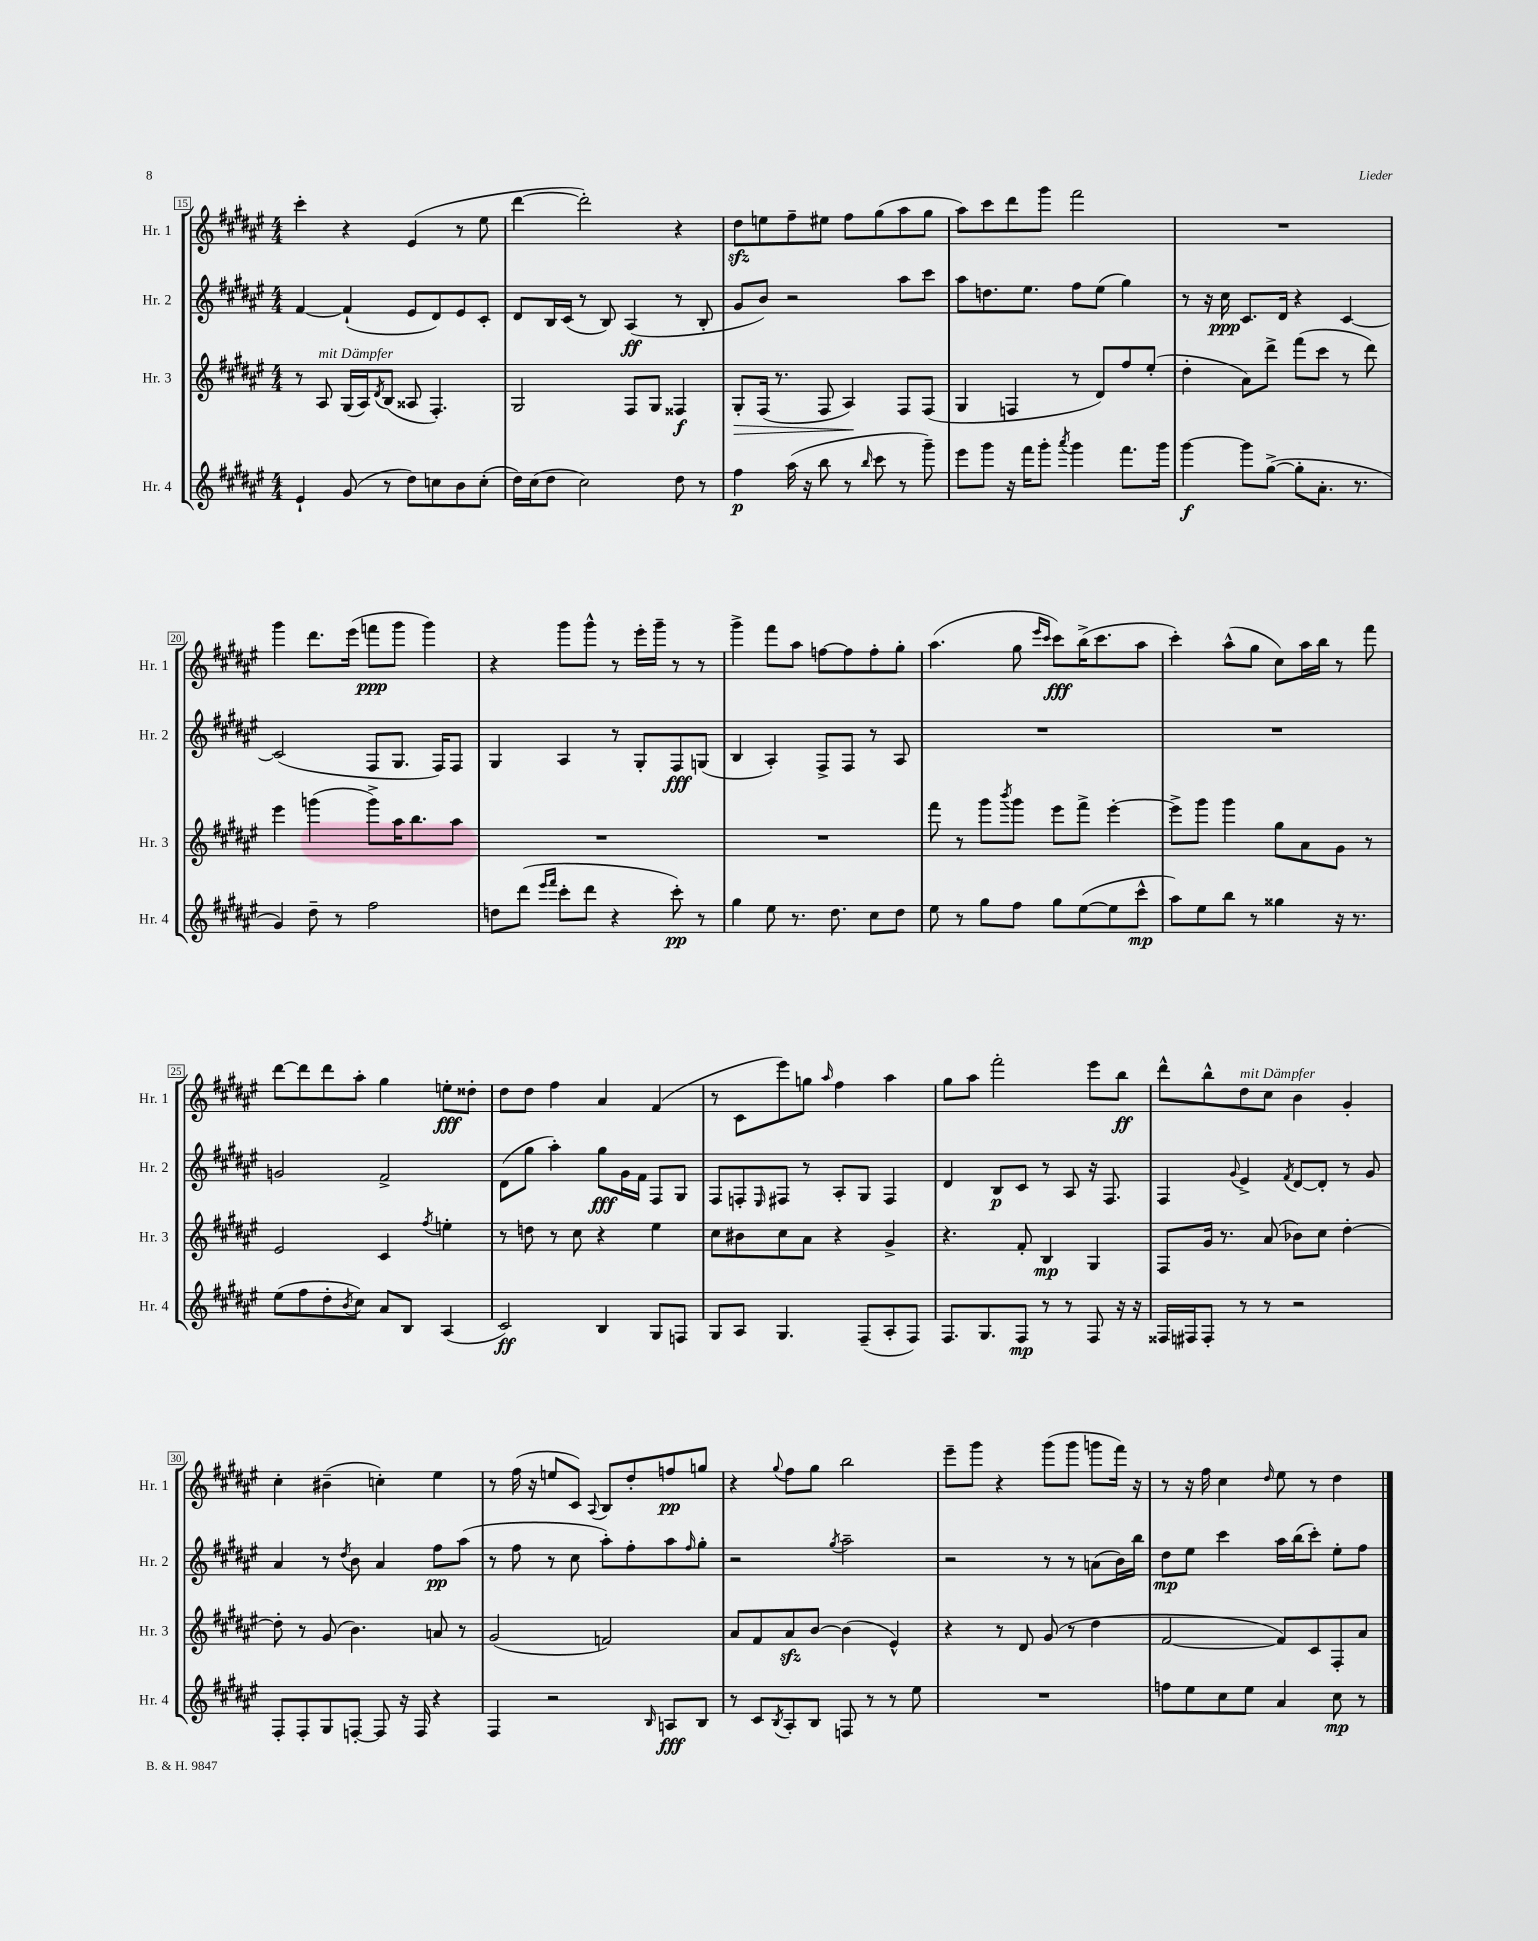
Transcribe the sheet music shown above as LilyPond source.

<<
\new StaffGroup <<
\new Staff = "s0" \with { instrumentName = "Hr. 1" shortInstrumentName = "Hr. 1" } {
    \clef treble \key fis \major \numericTimeSignature \time 4/4
    cis'''4-. r4 eis'4( r8 eis''8 |
    dis'''4~ dis'''2-.) r4 |
    dis''8\sfz e''8 fis''8-- eis''8 fis''8 gis''8( ais''8 gis''8 |
    ais''8) cis'''8 dis'''8 gis'''8 fis'''2 |
    R1 |
    gis'''4 dis'''8. eis'''16( f'''8\ppp gis'''8 gis'''4) |
    r4 gis'''8 gis'''8-^ r8 eis'''16-. gis'''16-- r8 r8 |
    gis'''4-> fis'''8 ais''8 f''8~ f''8 f''8-. gis''8-. |
    ais''4.( gis''8 \grace { eis'''16 cis'''16 } cis'''8\fff) b''16->( cis'''8. ais''8 |
    cis'''4-.) ais''8-^( gis''8 cis''8) ais''16 b''16 r8 fis'''8 |
    dis'''8~ dis'''8 dis'''8 ais''8-. gis''4 e''8-.\fff disis''8-. |
    dis''8 dis''8 fis''4 ais'4 fis'4( |
    r8 cis'8 eis'''8) g''8 \grace { ais''16 } fis''4 ais''4 |
    gis''8 ais''8 fis'''2-. eis'''8 b''8\ff |
    dis'''8-^ b''8-^ dis''8^\markup { \italic "mit Dämpfer" } cis''8 b'4 gis'4-. |
    cis''4-. bis'4--( c''4-.) eis''4 |
    r8 fis''16( r16 e''8 cis'8) \appoggiatura { ais8 } b8 dis''8-. f''8\pp g''8 |
    r4 \appoggiatura { gis''8 } fis''8 gis''8 b''2 |
    eis'''8-- gis'''8 r4 gis'''8( gis'''8 g'''8 fis'''16) r16 |
    r8 r16 fis''16 cis''4 \grace { dis''16 } eis''8 r8 dis''4 \bar "|." |
}
\new Staff = "s1" \with { instrumentName = "Hr. 2" shortInstrumentName = "Hr. 2" } {
    \clef treble \key fis \major \numericTimeSignature \time 4/4
    fis'4~ fis'4-!( eis'8 dis'8) eis'8 cis'8-. |
    dis'8 b16 cis'16( r8 b8) ais4\ff( r8 b8-. |
    gis'8 b'8) r2 ais''8 cis'''8 |
    ais''8 d''8. eis''8. fis''8 eis''8( gis''4) |
    r8 r16 cis''16\ppp cis'8. dis'16 r4 cis'4~ |
    cis'2( fis8 gis8. fis16) fis8 |
    gis4 ais4 r8 gis8-. fis8\fff g8( |
    b4 ais4-.) fis8-> fis8 r8 ais8 |
    R1 |
    R1 |
    g'2 fis'2-> |
    dis'8( gis''8 ais''4-.) gis''8\fff gis'16 fis'16 fis8 gis8 |
    fis8 f8-. \grace { eis16 } fis8 r8 ais8-. gis8 fis4 |
    dis'4 b8\p cis'8 r8 ais8 r16 fis8. |
    fis4 \appoggiatura { gis'8 } eis'4-> \acciaccatura { fis'8 } dis'8~ dis'8-. r8 gis'8 |
    ais'4 r8 \acciaccatura { dis''8 } b'8 ais'4 fis''8\pp ais''8( |
    r8 fis''8 r8 cis''8 ais''8-.) fis''8-. ais''8 \grace { fis''16 } gis''8-. |
    r2 \acciaccatura { gis''8 } ais''2-- |
    r2 r8 r8 a'8( b'16) b''16 |
    dis''8\mp eis''8 cis'''4 ais''16 b''16( cis'''8-.) eis''8-. fis''8 \bar "|." |
}
\new Staff = "s2" \with { instrumentName = "Hr. 3" shortInstrumentName = "Hr. 3" } {
    \clef treble \key fis \major \numericTimeSignature \time 4/4
    r8 ais8^\markup { \italic "mit Dämpfer" } gis16( ais16) \acciaccatura { dis'8 } b8( aisis8 fis4.-.) |
    gis2 fis8 gis8 fisis4\f |
    gis8-.\> fis16( r8. fis8 ais4\!) fis8 fis8( |
    gis4 f4 r8 dis'8) fis''8 eis''8-.( |
    dis''4-. ais'8) dis'''8-> fis'''8( cis'''8 r8 dis'''8) |
    eis'''4 g'''4( g'''8->) ais''16 b''8. ais''8 |
    R1 |
    R1 |
    fis'''8 r8 gis'''8 \acciaccatura { b'''8 } gis'''8 eis'''8 fis'''8-> eis'''4~-. |
    eis'''8-> gis'''8 gis'''4 gis''8 ais'8 gis'8 r8 |
    eis'2 cis'4 \acciaccatura { fis''8 } e''4-. |
    r8 d''8 r8 cis''8 r4 eis''4 |
    cis''8 bis'8 cis''8 ais'8 r4 gis'4-> |
    r4. fis'8-. b4\mp gis4 |
    fis8 gis'16 r8. ais'8( bes'8) cis''8 dis''4~-. |
    dis''8-. r8 gis'8( b'4.) a'8 r8 |
    gis'2( f'2) |
    ais'8 fis'8 ais'8\sfz b'8~ b'4( eis'4-^) |
    r4 r8 dis'8 gis'8( r8 dis''4 |
    fis'2~ fis'8) cis'8 fis8-. ais'8 \bar "|." |
}
\new Staff = "s3" \with { instrumentName = "Hr. 4" shortInstrumentName = "Hr. 4" } {
    \clef treble \key fis \major \numericTimeSignature \time 4/4
    eis'4-! gis'8( r8 dis''8) c''8 b'8 c''8-.( |
    dis''16) cis''16( dis''8 cis''2) dis''8 r8 |
    fis''4\p ais''16( r16 b''8 r8 \grace { b''16 } cis'''8 r8 gis'''8--) |
    eis'''8 gis'''8 r16 fis'''16 gis'''8-. \acciaccatura { ais'''8 } gis'''4 fis'''8. gis'''16 |
    gis'''4~\f gis'''8 gis''8~->( gis''8-. ais'8.-. r8. |
    gis'4) dis''8-- r8 fis''2 |
    d''8 dis'''8( \grace { eis'''16 fis'''16 } cis'''8-. dis'''8 r4 cis'''8-.\pp) r8 |
    gis''4 eis''8 r8. dis''8. cis''8 dis''8 |
    eis''8 r8 gis''8 fis''8 gis''8 eis''8~( eis''8 cis'''8-^\mp |
    ais''8) eis''8 b''8 r8 gisis''4 r16 r8. |
    eis''8( fis''8 dis''8-. \acciaccatura { b'8 } cis''8) ais'8 b8 ais4( |
    cis'2\ff) b4 gis8 f8 |
    gis8 ais8 gis4. fis8--( ais8-. fis8) |
    fis8. gis8. fis8\mp r8 r8 fis8 r16 r16 |
    fisis16 fis16 fis8-. r8 r8 r2 |
    fis8-. fis8-. gis8 f8~-. f8 r16 f16 r4 |
    fis4 r2 \grace { b16 } a8\fff b8 |
    r8 cis'8 \acciaccatura { b8 } ais8-. b8 f8 r8 r8 eis''8 |
    R1 |
    f''8 eis''8 cis''8 eis''8 ais'4 cis''8\mp r8 \bar "|." |
}
>>
>>
\layout { \context { \Score currentBarNumber = #15 \override BarNumber.stencil = #(make-stencil-boxer 0.1 0.3 ly:text-interface::print) } }
